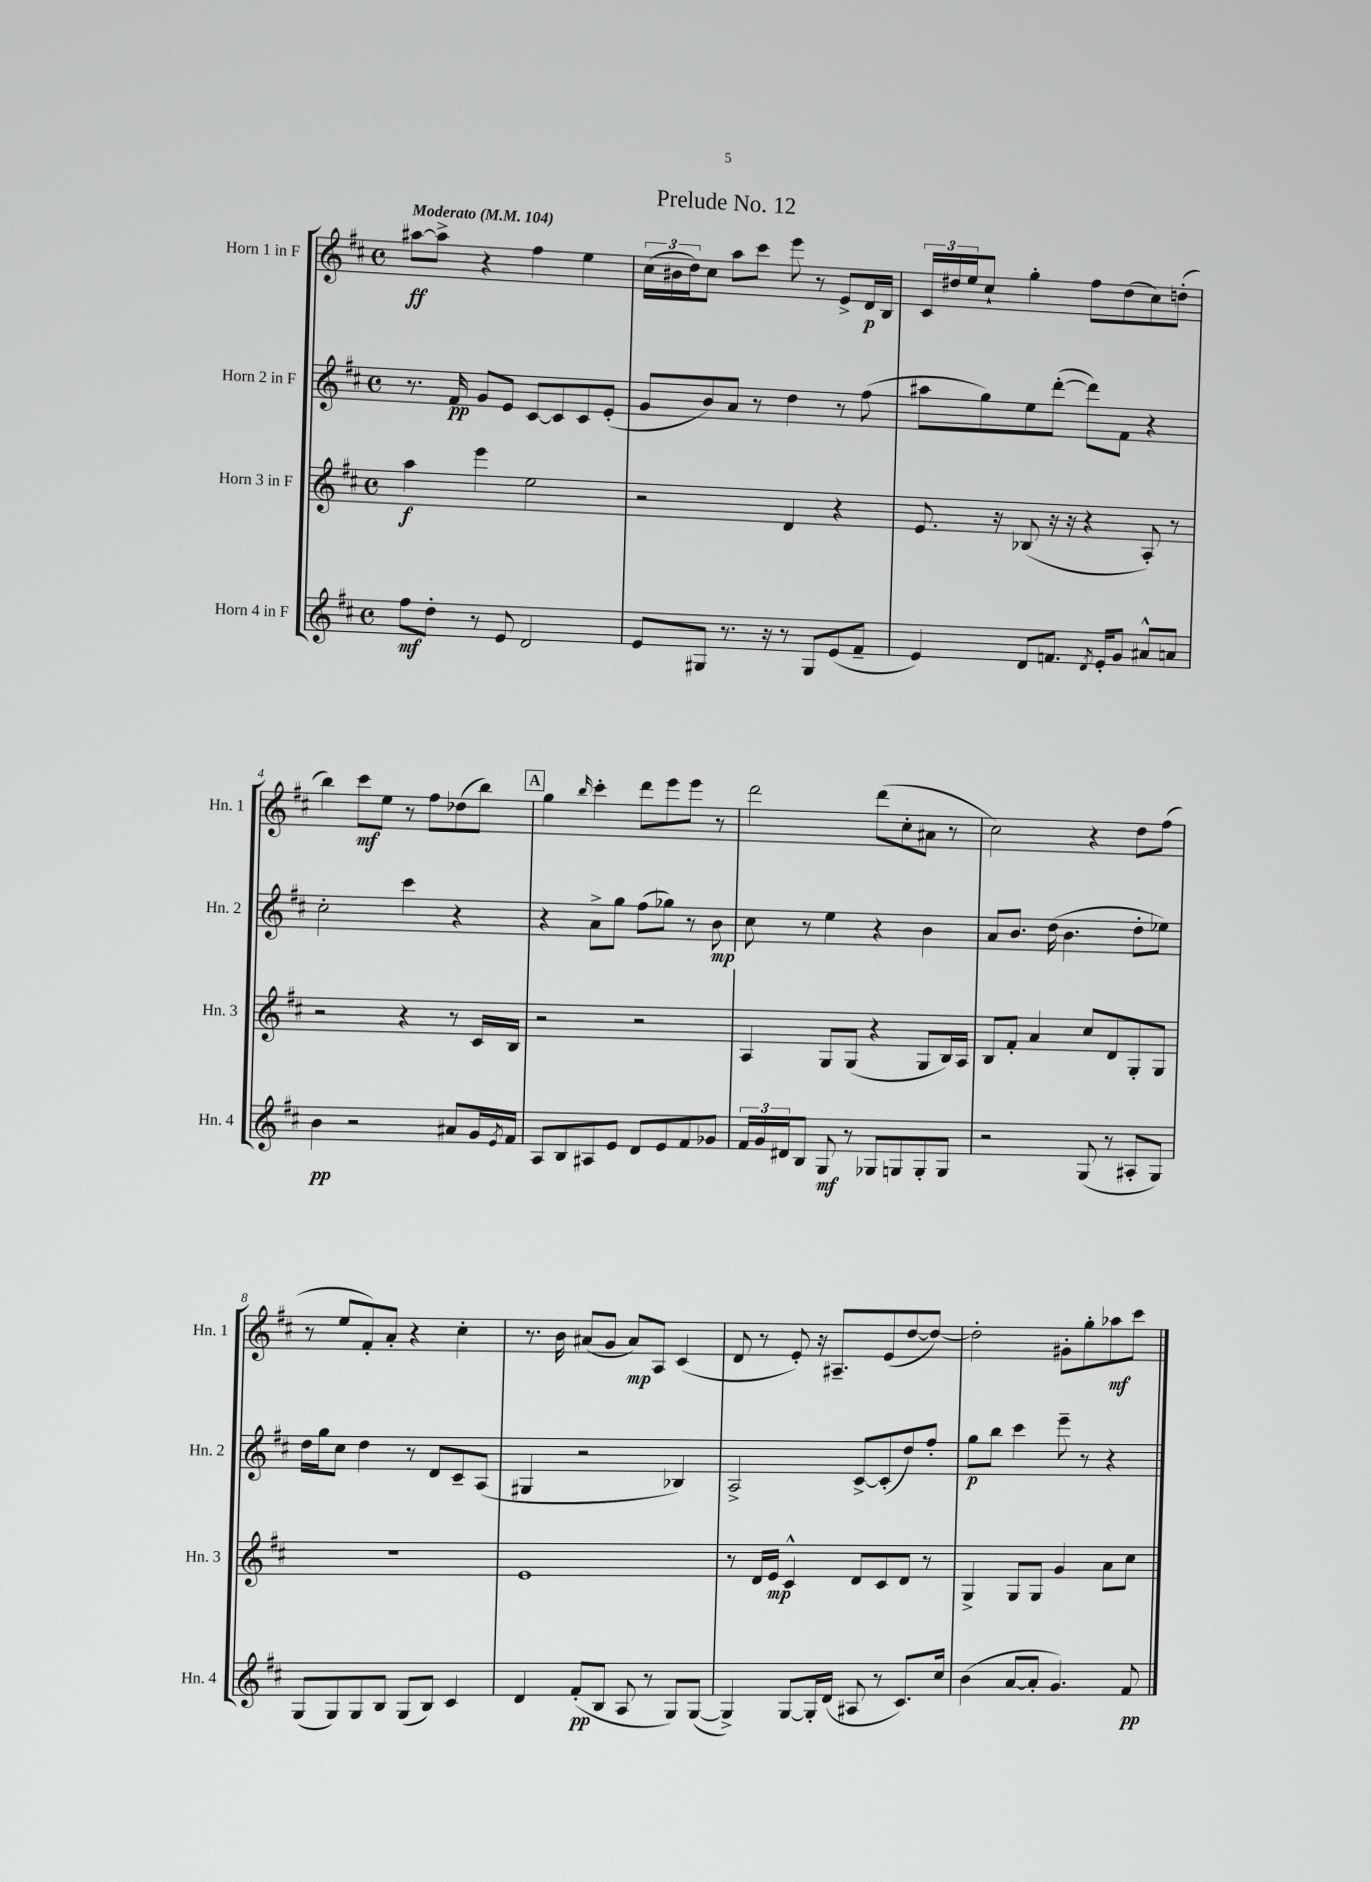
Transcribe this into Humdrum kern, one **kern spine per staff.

**kern	**kern	**kern	**kern
*staff4	*staff3	*staff2	*staff1
*clefG2	*clefG2	*clefG2	*clefG2
*k[f#c#]	*k[f#c#]	*k[f#c#]	*k[f#c#]
*M4/4	*M4/4	*M4/4	*M4/4
*met(c)	*met(c)	*met(c)	*met(c)
*MM104	*MM104	*MM104	*MM104
8ff#	4aa	8.r	[8aa#
8dd'	.	.	8aa#^]
.	.	16f#	.
8r	4eee	8g	4r
8e	.	8e	.
2d	2ee	[8c#	4ff#
.	.	8c#]	.
.	.	8c#	4ee
.	.	(8e'	.
=	=	=	=
8e	2r	8g	(24cc#
.	.	.	24b#
.	.	.	24dd)
8G#	.	8b)	8cc#
8.r	.	8a	8aa
.	.	8r	8ccc#
16r	.	.	.
8r	4d	4dd	8eee
8G#	.	.	8r
(8e	4r	8r	8e^
8f#~	.	(8ff#	16d
.	.	.	16B
=	=	=	=
4e)	8.e	8aa#	24c#
.	.	.	24dd#
.	.	.	24ee
.	.	8gg)	8cc#`
.	16r	.	.
8d	(8B-	8ee	4gg'
8.f	16r	([8ddd'	.
.	16r	.	.
.	4r	8ddd])	8ff#
8qd	.	.	.
16e'	.	.	.
8g	.	8f#	(8dd#
8a#^^	8A')	4r	8cc#)
8a	8r	.	(8dd'
=	=	=	=
4b	2r	2cc#'	4bb)
2r	.	.	8ccc#
.	.	.	8ee
.	4r	4ccc#	8r
.	.	.	8ff#
8a#	8r	4r	(8dd-
16g	16c#	.	8bb)
8qe	.	.	.
16f#	16B	.	.
=	=	=	=
8A	2r	4r	4gg
8B	.	.	.
.	.	.	16qqbb
8A#	.	8a^	4ccc#'
8e	.	8gg	.
8d	2r	(8ff#	8ddd
8e	.	8gg-)	8eee
8f#	.	8r	8eee
8g-	.	8b	8r
=	=	=	=
24f#	4A	8cc#	2ddd
24g	.	.	.
24d#	.	.	.
8B	.	8r	.
8G	8G	4ee	.
8r	(8G	.	.
8G-	4r	4r	(8ddd
8G	.	.	8cc#'
8G'	8G	4b	8a#
8G	16B)	.	8r
.	16A	.	.
=	=	=	=
2r	8B	8a	2cc#)
.	8f#'	8.b	.
.	4a	.	.
.	.	(16dd	.
.	.	4.b	.
(8G	8cc#	.	4r
8r	8d	.	.
8A#'	8G'	8dd'	8dd
8G)	8G	8ee-)	(8ff#
=	=	=	=
(8G	1r	16dd	8r
.	.	16gg	.
8G)	.	8cc#	8ee
8G	.	4dd	8f#')
8B	.	.	8a'
(8G	.	8r	4r
8B)	.	8d	.
4c#	.	8c#~	4cc#'
.	.	(8A	.
=	=	=	=
4d	1e	4G#	8.r
.	.	.	16b
(8f#'	.	2r	(8a#
8B	.	.	8g
8A	.	.	8a#)
8r	.	.	8A
8G)	.	4B-)	(4c#
([8G	.	.	.
=	=	=	=
4G^])	8r	2A^	8d
.	16d	.	8r
.	16e	.	.
[8G	4c#^^	.	8e')
16G']	.	.	16r
(16d	.	.	8.A#~
8A#	8d	[8c#^	.
8r	8c#	(8c#']	(8e
8.c#)	8d	8dd)	[8dd
.	8r	8ff#'	8dd_)
16cc#	.	.	.
=	=	=	=
(4b	4G^	8gg	2dd']
.	.	8bb	.
[8a	8G	4ccc#	.
8a']	8G	.	.
4.g)	4g	8eee~	8g#'
.	.	8r	8gg'
.	8a	4r	8aa-
8f#	8cc#	.	8ccc#
==	==	==	==
*-	*-	*-	*-
